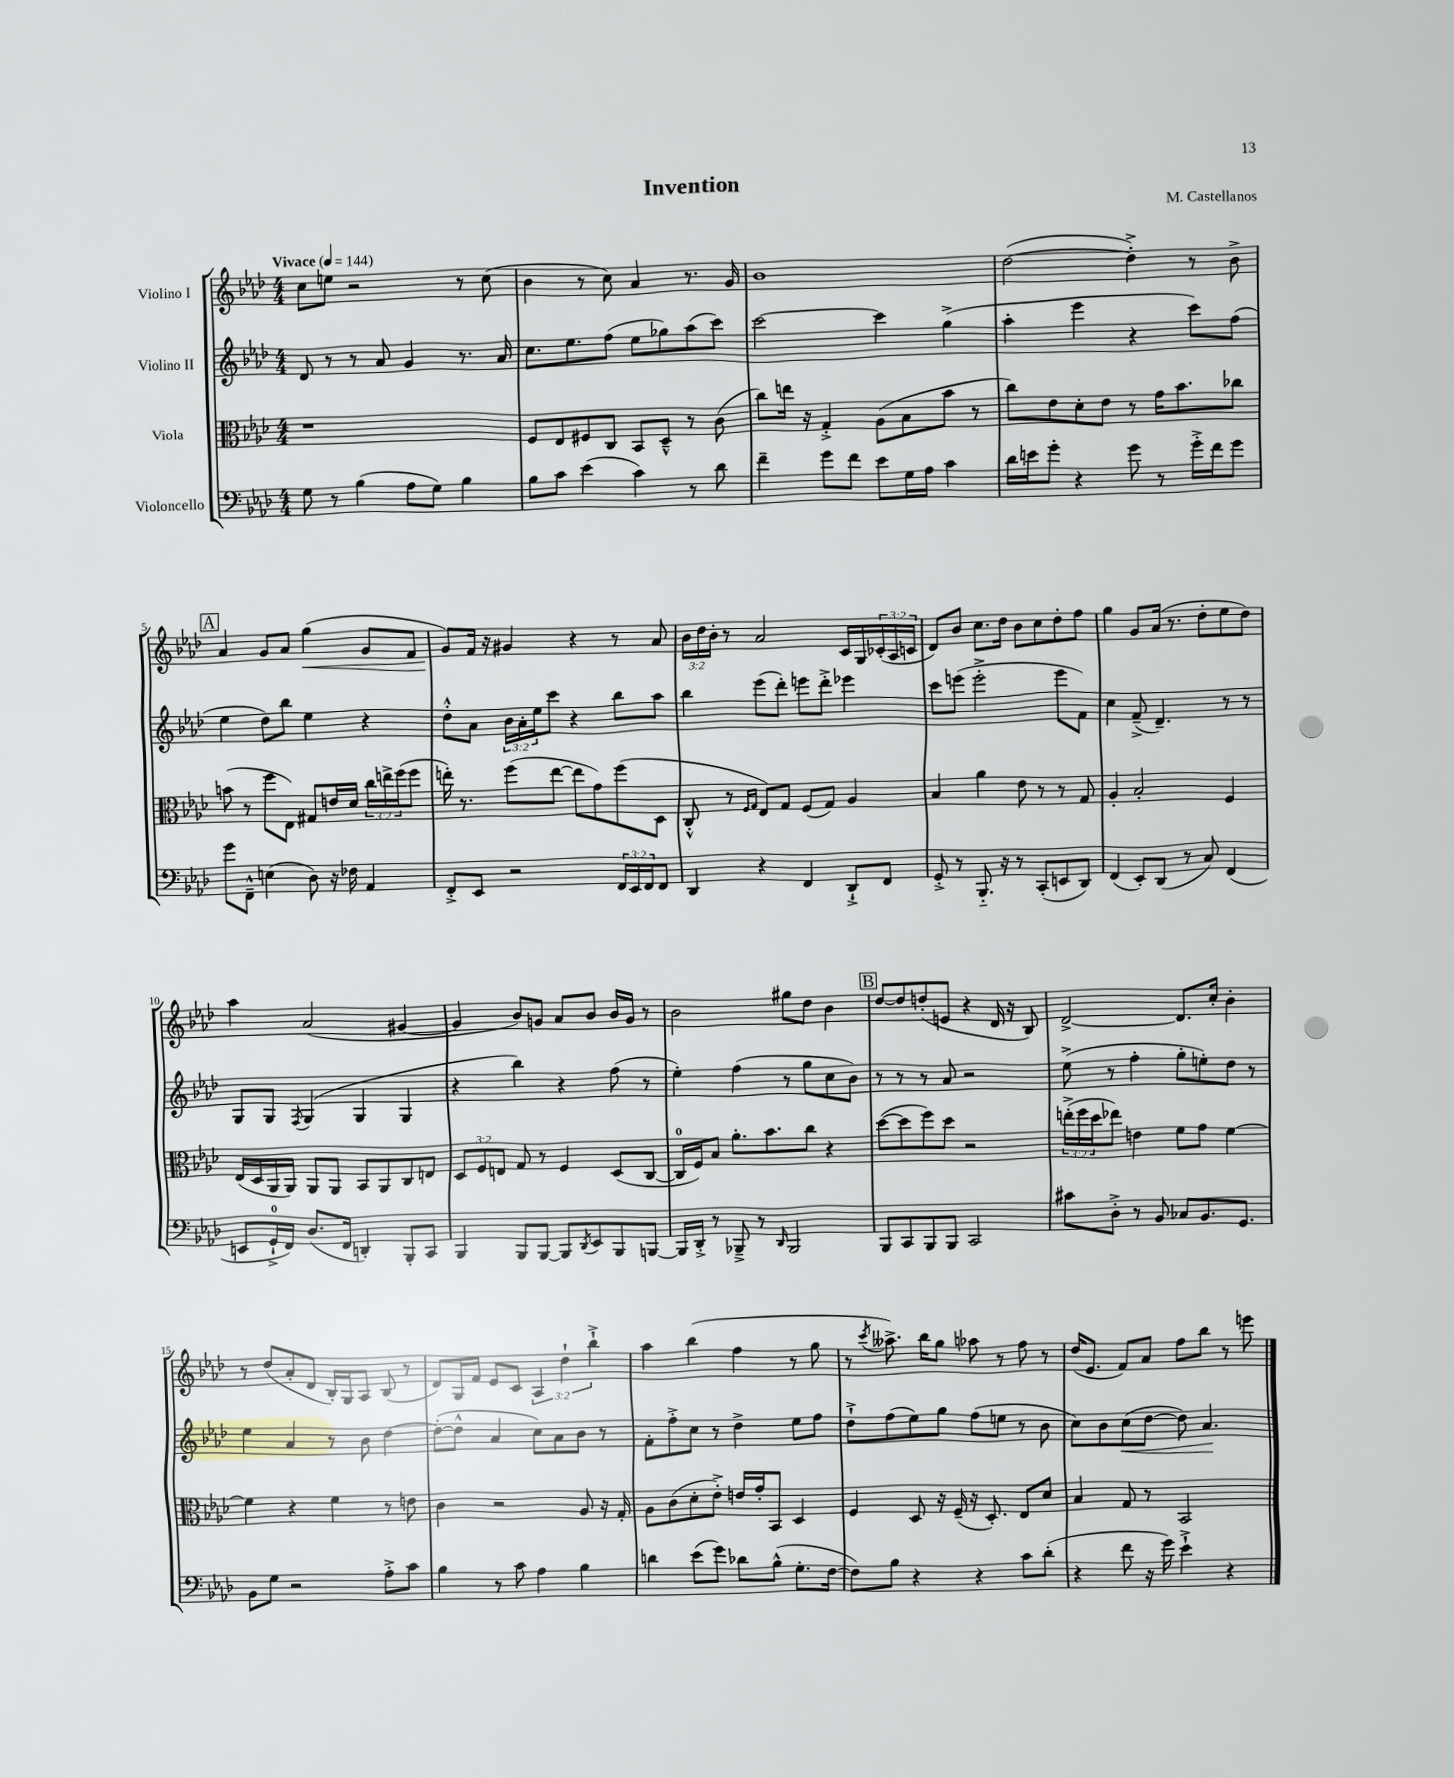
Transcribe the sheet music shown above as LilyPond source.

\header { title = "Invention" composer = "M. Castellanos" }
<<
\new StaffGroup <<
\new Staff = "s0" \with { instrumentName = "Violino I" } {
    \clef treble \key aes \major \numericTimeSignature \time 4/4 \override Staff.TupletNumber.text = #tuplet-number::calc-fraction-text \tempo "Vivace" 4 = 144
    c''8 e''8 r2 r8 c''8( |
    bes'4 r8 c''8) aes'4 r8. g'16 |
    bes'1 |
    des''2~( des''4-.->) r8 bes'8-> |
    \mark \markup { \box "A" } aes'4 g'8 aes'8 g''4\<( g'8 f'8 |
    g'8\!) f'16 r16 gis'4 r4 r8 aes'8 |
    \tuplet 3/2 { bes'16 des''16 bes'16-. } r8 aes'2 c'16 g16 \tuplet 3/2 { ces'16-.( aes16 c'16 } |
    des'8) bes'8 c''8. des''16 bes'8 c''8 des''8-. f''8 |
    g''4 g'8 aes'16( r8. des''8-. ees''8 des''8) |
    aes''4 aes'2( gis'4~ |
    gis'4 bes'8) g'8 aes'8 bes'8 bes'16 g'16 r8 |
    bes'2 gis''8 des''8 bes'4 |
    \mark \markup { \box "B" } des''8~ des''8 d''8-.( e'8 r4 des'16 r16 bes8) |
    des'2~-> des'8. c''16-. bes'4-. |
    r8 des''8( aes'8-. des'8 bes16-.) g16 aes8 bes8( r8 |
    des'8) g16 f'16 ees'8 c'8 \tuplet 3/2 { aes4 des''4-! bes''4-!-> } |
    aes''4 bes''4( f''4 r8 g''8 |
    r8 \acciaccatura { c'''8 } aeses''8.->) bes''16 g''8 aes''8 r8 f''8 r8 |
    des''16( ees'8. f'8) aes'8 f''8 bes''8 r8 e'''8 \bar "|." |
}
\new Staff = "s1" \with { instrumentName = "Violino II" } {
    \clef treble \key aes \major \numericTimeSignature \time 4/4 \override Staff.TupletNumber.text = #tuplet-number::calc-fraction-text
    des'8 r8 r8 aes'8 g'4 r8. aes'16 |
    c''8. ees''8. f''8( ees''8 ges''8) aes''8( c'''8) |
    c'''2~ c'''4 g''4->( |
    aes''4-. ees'''4 r4 c'''8) f''8( |
    \mark \markup { \box "A" } ees''4 des''8) bes''8 ees''4 r4 |
    des''8-.-^ aes'8 \tuplet 3/2 { bes'16 aes'16-. ees''16 } c'''8 r4 bes''8 aes''8 |
    bes''4 ees'''8( des'''8-.) e'''8 des'''8-.-> ees'''4 |
    c'''8 e'''8( e'''2-.-> e'''8 f'8) |
    c''4 f'8--->( des'4.--) r8 r8 |
    g8 g8 \acciaccatura { f8 } g4( g4 g4 |
    r4 bes''4) r4 f''8( r8 |
    ees''4-.) f''4( r8 g''8 c''8 bes'8) |
    \mark \markup { \box "B" } r8 r8 r8 aes'8 r2 |
    ees''8->( r8 f''4-. g''8-. e''8-.) des''8 r8 |
    ees''4 aes'4 r8 bes'8 des''4~ |
    des''8~-.( des''8-^ aes'4 c''8) aes'8 bes'8 r8 |
    f'8-. f''8-.-> c''8 r8 des''4-> ees''8 f''8 |
    des''8-!-> f''8( ees''8) g''8 f''8( e''8 r8 bes'8 |
    c''8) bes'8 c''8\<( des''8~ des''8) aes'4.\! \bar "|." |
}
\new Staff = "s2" \with { instrumentName = "Viola" } {
    \clef alto \key aes \major \numericTimeSignature \time 4/4 \override Staff.TupletNumber.text = #tuplet-number::calc-fraction-text
    r1 |
    f8 ees8 fis8 c8 bes,8 des8---^ r8 c'8( |
    c''8) e''16 r16 g4-.-> aes8( bes8 bes'8 r8 |
    c''8) ees'8 des'8-. ees'8 r8 g'16 bes'8. ces''8 |
    \mark \markup { \box "A" } b'8( r8 f''8 ees8) gis8 e'16 des'16 \tuplet 3/2 { c''16 e''16-> f''16( } f''8 |
    e''16-.) r8. f''8( e''8~ e''8 g'8) f''8( des8 |
    c8-.-^ r8 \grace { f16 g16 } ees8) g8 f8( g8) aes4 |
    bes4 aes'4 ees'8 r8 r8 g8 |
    aes4-. bes2-. f4 |
    ees16( des16 aes,16 aes,16) aes,8 aes,8 bes,8 aes,8 c8 e8 |
    \tuplet 3/2 { des8 f8 e8 } g8 r8 f4 des8( c8~ |
    c16-0 f16) bes8 aes'8.-. bes'8. c''8 r4 |
    \mark \markup { \box "B" } des''8~( des''8 f''8) des''8 r2 |
    \tuplet 3/2 { e''16-.->( f''16 des''16 } ees''8) e'4 f'8 g'8 f'4~ |
    f'4 r4 f'4 r8 e'8 |
    c'4 r2 aes8 r16 g16-. |
    aes8 c'8( des'8-. ees'8-.->) e'16 g'16-. bes,8 des4 |
    f4 des8 r16 f16--( r16 des8.-.) ees8 des'8 |
    bes4 g8 r8 bes,2 \bar "|." |
}
\new Staff = "s3" \with { instrumentName = "Violoncello" } {
    \clef bass \key aes \major \numericTimeSignature \time 4/4 \override Staff.TupletNumber.text = #tuplet-number::calc-fraction-text
    g8 r8 bes4( aes8 g8) bes4 |
    bes8 c'8 ees'4( c'4) r8 des'8 |
    f'4-- g'8 f'8 ees'8 g16 aes16 c'4 |
    des'16 e'16 g'8-. r4 g'8 r8 g'16-.-> f'16 g'8 |
    \mark \markup { \box "A" } g'8 f,8---^ e4( des8) r16 fes16 aes,4 |
    f,8-.-> ees,8 r2 \tuplet 3/2 { f,16 ees,16 f,16 } f,8 |
    des,4 r4 f,4 des,8-!-> f,8 |
    g,8-.-> r8 bes,,8.-_ r16 r8 c,8-.( e,8 des,8) |
    f,4( ees,8-.) des,8( r8 c8) f,4( |
    e,8 g,16-0-!-> f,16) des8.( f,16 d,4-.) bes,,8-. c,8 |
    bes,,4 bes,,8 bes,,8~ bes,,8 \acciaccatura { des,8 } ees,8 bes,,8 b,,8~ |
    b,,16 des,16-.-> r8 bes,,8---> r8 \grace { des,16 } bes,,2 |
    \mark \markup { \box "B" } bes,,8 c,8 bes,,8 bes,,8 c,2 |
    cis'8 des8-.-> r8 bes,8 ces8 bes,8. g,8. |
    bes,8 g8 r2 aes8-.-> c'8 |
    bes4 r8 c'8 aes4 bes4 |
    d'4 ees'8( g'8) des'8 bes8-^( g8.-. f16~ |
    f8) bes8 r4 r4 c'8 des'8-.( |
    r4 f'8 r16 g'16) ees'4-!-> r4 \bar "|." |
}
>>
>>
